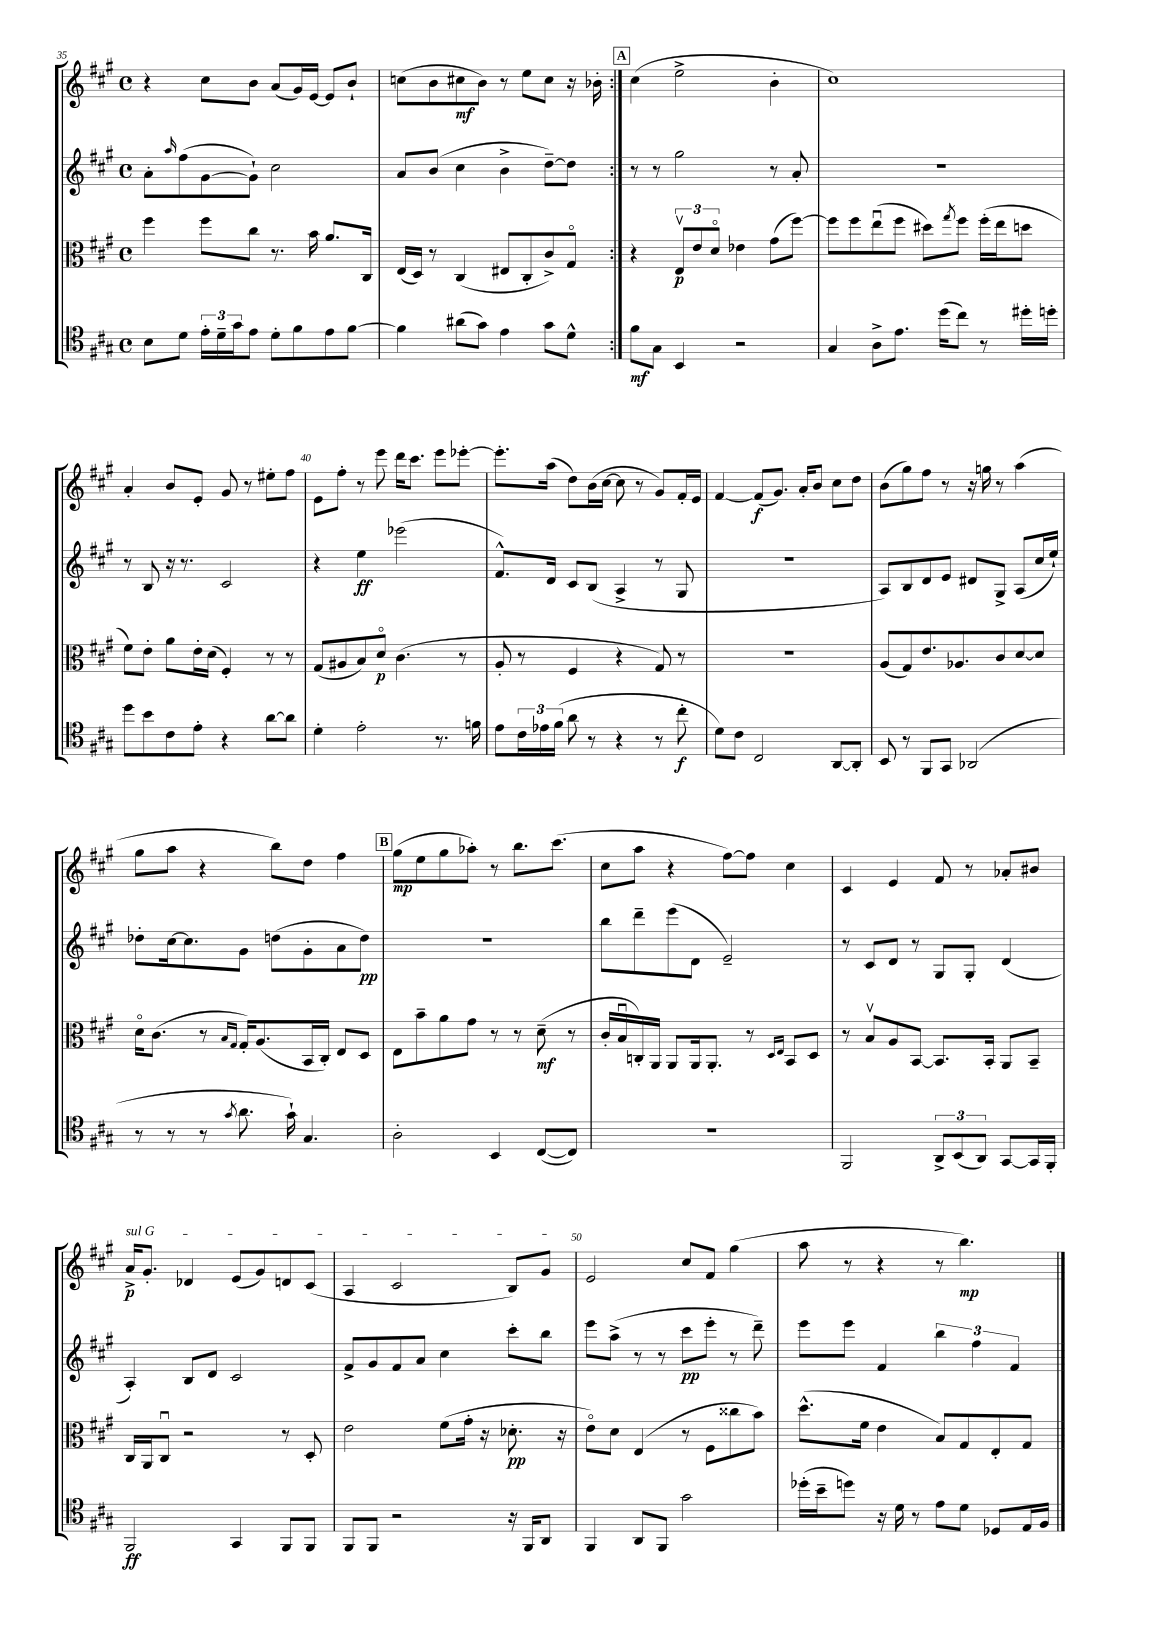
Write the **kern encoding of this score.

**kern	**dynam	**kern	**dynam	**kern	**dynam	**kern	**dynam
*part4	*part4	*part3	*part3	*part2	*part2	*part1	*part1
*staff4	*staff4	*staff3	*staff3	*staff2	*staff2	*staff1	*staff1
*clefC4	*	*clefC3	*	*clefG2	*	*clefG2	*
*k[f#c#g#]	*	*k[f#c#g#]	*	*k[f#c#g#]	*	*k[f#c#g#]	*
*M4/4	*	*M4/4	*	*M4/4	*	*M4/4	*
*met(c)	*	*met(c)	*	*met(c)	*	*met(c)	*
=35	=35	=35	=35	=35	=35	=35	=35
8B\L	.	4ff#\	.	8a'\L	.	4r	.
.	.	.	.	16qqaa/	.	.	.
8d\J	.	.	.	(8ff#\	.	.	.
24e'\LL	.	8ff#\L	.	[8g#\	.	8cc#\L	.
24d~\	.	.	.	.	.	.	.
24g#\J	.	.	.	.	.	.	.
8e\J	.	8cc#\J	.	8g#`\J])	.	8b\J	.
8d'\L	.	8.r	.	2cc#\	.	(8a/L	.
8f#\	.	.	.	.	.	16g#/L)	.
.	.	16b\	.	.	.	[16e/JJ	.
8e\	.	8.a/L	.	.	.	8e/L]	.
[8f#\J	.	.	.	.	.	8b`/J	.
.	.	16C#/Jk	.	.	.	.	.
=36	=36	=36	=36	=36	=36	=36	=36
4f#\]	.	(16E/LL	.	8a/L	.	(8ccn\L	.
.	.	16D/JJ)	.	.	.	.	.
.	.	8r	.	(8b/J	.	8b\	.
(8a#X\L	.	(4C#/	.	4cc#\	.	8cc#X\	mf
8g#\J)	.	.	.	.	.	8b\J)	.
4e\	.	8E#X/L	.	4b^\	.	8r	.
.	.	8C#'/	.	.	.	8ee\L	.
8g#\L	.	8c#^/)	.	[8dd~\L)	.	8cc#\J	.
8d^^\J	.	8G#/J	.	8dd\J]	.	16r	.
.	.	.	.	.	.	16b-X'\	.
!!LO:REH:place=s1:t=A
=37:|!	=37:|!	=37:|!	=37:|!	=37:|!	=37:|!	=37:|!	=37:|!
8f#\L	mf	4r	.	8r	.	(4cc#\	.
8G#\J	.	.	.	8r	.	.	.
4BB/	.	12Ev/L	p	2gg#\	.	2ee^\	.
.	.	12e/	.	.	.	.	.
.	.	12d/J	.	.	.	.	.
2r	.	4e-X\	.	.	.	.	.
.	.	(8g#\L	.	8r	.	4b'\	.
.	.	[8ff#\J)	.	8a'/	.	.	.
=38	=38	=38	=38	=38	=38	=38	=38
4G#/	.	8ff#\L]	.	1r	.	1cc#)	.
.	.	8ff#\	.	.	.	.	.
8A^\L	.	(8eeu\	.	.	.	.	.
8.e\J	.	8ff#\J	.	.	.	.	.
.	.	8dd#X\L)	.	.	.	.	.
(16dd\KL	.	.	.	.	.	.	.
.	.	8qgg#/	.	.	.	.	.
8cc#\J)	.	8ff#\J	.	.	.	.	.
8r	.	(16ff#'\LL	.	.	.	.	.
.	.	16ee\J	.	.	.	.	.
16dd#X'\LL	.	8ddn\J	.	.	.	.	.
16ddn'\JJ	.	.	.	.	.	.	.
!!LO:LB:g=z
=39	=39	=39	=39	=39	=39	=39	=39
8dd\L	.	8f#\L)	.	8r	.	4a'/	.
8b\	.	8e'\J	.	8B/	.	.	.
8c#\	.	8a\L	.	16r	.	8b/L	.
.	.	.	.	8.r	.	.	.
8e'\J	.	16e'\L	.	.	.	8e'/J	.
.	.	(16d\JJ	.	.	.	.	.
4r	.	4F#'/)	.	2c#/	.	8g#/	.
.	.	.	.	.	.	8r	.
[8a\L	.	8r	.	.	.	8ee#X'\L	.
8a\J]	.	8r	.	.	.	8ff#\J	.
=40	=40	=40	=40	=40	=40	=40	=40
4d'\	.	(8G#/L	.	4r	.	8e\L	.
.	.	8A#X/	.	.	.	8ff#'\J	.
2e'\	.	8B/)	.	4ee\	ff	8r	.
.	.	8d/J	p	.	.	8eee\	.
.	.	(4.c#\	.	(2eee-X\	.	16ddd\KL	.
.	.	.	.	.	.	8.ccc#\J	.
8.r	.	.	.	.	.	8eee\L	.
.	.	8r	.	.	.	[8eee-X'\J	.
16fn\	.	.	.	.	.	.	.
=41	=41	=41	=41	=41	=41	=41	=41
8e\L	.	8A'/	.	8.f#^^/L)	.	8.eee-'\L]	.
24c#\L	.	8r	.	.	.	.	.
24e-X\	.	.	.	.	.	.	.
.	.	.	.	16d/Jk	.	(16aa\Jk	.
(24f#\JJ	.	.	.	.	.	.	.
8a\	.	4F#/	.	8c#/L	.	8dd\L)	.
8r	.	.	.	(8B/J	.	(16b\L	.
.	.	.	.	.	.	[16cc#\JJ	.
4r	.	4r	.	4A^/	.	8cc#\]	.
.	.	.	.	.	.	8r	.
8r	.	8G#/)	.	8r	.	8g#/L)	.
8cc#'\	f	8r	.	8G#/	.	16f#'/L	.
.	.	.	.	.	.	16e/JJ	.
=42	=42	=42	=42	=42	=42	=42	=42
8d\L)	.	1r	.	1r	.	[4f#/	.
8c#\J	.	.	.	.	.	.	.
2C#/	.	.	.	.	.	(8f#/L]	f
.	.	.	.	.	.	8.g#/J)	.
.	.	.	.	.	.	16a'/KL	.
.	.	.	.	.	.	8b/J	.
[8AA/L	.	.	.	.	.	8cc#\L	.
8AA'/J]	.	.	.	.	.	8dd\J	.
=43	=43	=43	=43	=43	=43	=43	=43
8BB/	.	(8A/L	.	8A/L)	.	(8b\L	.
8r	.	8G#/)	.	8B/	.	8gg#\)	.
8FF#/L	.	8.e/	.	8d/	.	8ff#\J	.
8GG#/J	.	.	.	8e/J	.	8r	.
.	.	8.A-X/	.	.	.	.	.
(2AA-X/	.	.	.	8d#X/L	.	16r	.
.	.	.	.	.	.	16ggn\	.
.	.	8c#/	.	8G#^/J	.	8r	.
.	.	[8d/	.	(8A/L	.	(4aa\	.
.	.	8d/J]	.	16cc#/L	.	.	.
.	.	.	.	16ee`/JJ)	.	.	.
!!LO:LB:g=z
=44	=44	=44	=44	=44	=44	=44	=44
8r	.	16d\KL	.	8dd-X'\L	.	8gg#\L	.
.	.	(8.c#\J	.	.	.	.	.
8r	.	.	.	[16cc#\k	.	8aa\J	.
.	.	.	.	8.cc#\]	.	.	.
8r	.	8r	.	.	.	4r	.
.	.	16qqB/LL	.	.	.	.	.
8qg#/	.	16qqG#/JJ	.	.	.	.	.
8.a\	.	16G#'/KL)	.	8g#\J	.	.	.
.	.	(8.A/	.	.	.	.	.
.	.	.	.	(8ddn\L	.	8bb\L)	.
16g#`\)	.	.	.	.	.	.	.
4.G#/	.	16BB/L	.	8g#'\	.	8dd\J	.
.	.	16C#'/JJ)	.	.	.	.	.
.	.	8E/L	.	8a\	.	4ff#\	.
.	.	8D/J	.	8dd\J)	pp	.	.
!!LO:REH:place=s1:t=B
=45	=45	=45	=45	=45	=45	=45	=45
2A'\	.	8E\L	.	1r	.	(8gg#\L	mp
.	.	8b~\	.	.	.	8ee\	.
.	.	8a\	.	.	.	8gg#\	.
.	.	8g#\J	.	.	.	8aa-X'\J)	.
4BB/	.	8r	.	.	.	8r	.
.	.	8r	.	.	.	8.bb\L	.
([8C#/L	.	(8d~\	mf	.	.	.	.
.	.	.	.	.	.	(8.ccc#\J	.
8C#/J])	.	8r	.	.	.	.	.
=46	=46	=46	=46	=46	=46	=46	=46
1r	.	16c#'/LL	.	8bb\L	.	8cc#\L	.
.	.	16Bu/	.	.	.	.	.
.	.	16Cn'/)	.	8ddd~\	.	8aa\J	.
.	.	16AA/JJ	.	.	.	.	.
.	.	8AA/L	.	(8eee\	.	4r	.
.	.	16AA/k	.	8d\J	.	.	.
.	.	8.AA'/J	.	.	.	.	.
.	.	.	.	2e~/)	.	[8ff#\L)	.
.	.	8r	.	.	.	8ff#\J]	.
.	.	16qqD/LL	.	.	.	.	.
.	.	16qqE/JJ	.	.	.	.	.
.	.	8BB/L	.	.	.	4cc#\	.
.	.	8D/J	.	.	.	.	.
=47	=47	=47	=47	=47	=47	=47	=47
2FF#/	.	8r	.	8r	.	4c#/	.
.	.	8Bv/L	.	8c#/L	.	.	.
.	.	8A/	.	8d/J	.	4e/	.
.	.	[8BB/J	.	8r	.	.	.
12AA^/L	.	8.BB/L]	.	8G#/L	.	8f#/	.
(12BB/	.	.	.	.	.	.	.
.	.	.	.	8G#'/J	.	8r	.
12AA/J)	.	.	.	.	.	.	.
.	.	16BB'/Jk	.	.	.	.	.
[8GG#/L	.	8AA/L	.	(4d/	.	8a-X'/L	.
16GG#/L]	.	8BB~/J	.	.	.	8b#X/J	.
16FF#'/JJ	.	.	.	.	.	.	.
!!LO:LB:g=z
=48	=48	=48	=48	=48	=48	=48	=48
!	!	!	!	!	!	!LO:TX:a:i:t=sul G	!
2FF#/	ff	16C#/LL	.	4A'/)	.	16a^/KL	p
.	.	16AA/J	.	.	.	8.g#'/J	.
.	.	8C#u/J	.	.	.	.	.
.	.	2r	.	8B/L	.	4d-X/	.
.	.	.	.	8d/J	.	.	.
4GG#/	.	.	.	2c#/	.	(8e/L	.
.	.	.	.	.	.	8g#/)	.
8FF#/L	.	8r	.	.	.	8dn/	.
8FF#/J	.	8D'/	.	.	.	(8c#/J	.
=49	=49	=49	=49	=49	=49	=49	=49
8FF#/L	.	2e\	.	8f#^/L	.	4A/	.
8FF#/J	.	.	.	8g#/	.	.	.
2r	.	.	.	8f#/	.	2c#/	.
.	.	.	.	8a/J	.	.	.
.	.	(8f#\L	.	4cc#\	.	.	.
.	.	16g#'\Jk	.	.	.	.	.
.	.	16r	.	.	.	.	.
16r	.	8.d-X'\	pp	8ccc#'\L	.	8B/L)	.
16FF#/KL	.	.	.	.	.	.	.
8AA/J	.	.	.	8bb\J	.	8g#/J	.
.	.	16r	.	.	.	.	.
=50	=50	=50	=50	=50	=50	=50	=50
4FF#/	.	8e\L)	.	8eee\L	.	2e/	.
.	.	8d\J	.	(8aa^\J	.	.	.
8AA/L	.	(4E/	.	8r	.	.	.
8FF#/J	.	.	.	8r	.	.	.
2g#\	.	8r	.	8ccc#\L	pp	8cc#/L	.
.	.	8F#\L	.	8eee'\J	.	8f#/J	.
.	.	8cc##X\	.	8r	.	(4gg#\	.
.	.	8b\J)	.	8ddd~\)	.	.	.
=51	=51	=51	=51	=51	=51	=51	=51
(16dd-X'\LL	.	(8.dd^^\L	.	8eee\L	.	8aa\	.
16b~\J	.	.	.	.	.	.	.
8ddn\J)	.	.	.	8eee\J	.	8r	.
.	.	16f#\Jk	.	.	.	.	.
16r	.	4e\	.	4f#/	.	4r	.
16d\	.	.	.	.	.	.	.
8r	.	.	.	.	.	.	.
8e\L	.	8B/L)	.	6bb\	.	8r	.
8d\J	.	8G#/	.	.	.	4.bb\)	mp
.	.	.	.	6ff#\	.	.	.
8D-X/L	.	8E'/	.	.	.	.	.
.	.	.	.	6f#/	.	.	.
16E/L	.	8G#/J	.	.	.	.	.
16F#/JJ	.	.	.	.	.	.	.
==	==	==	==	==	==	==	==
*-	*-	*-	*-	*-	*-	*-	*-
